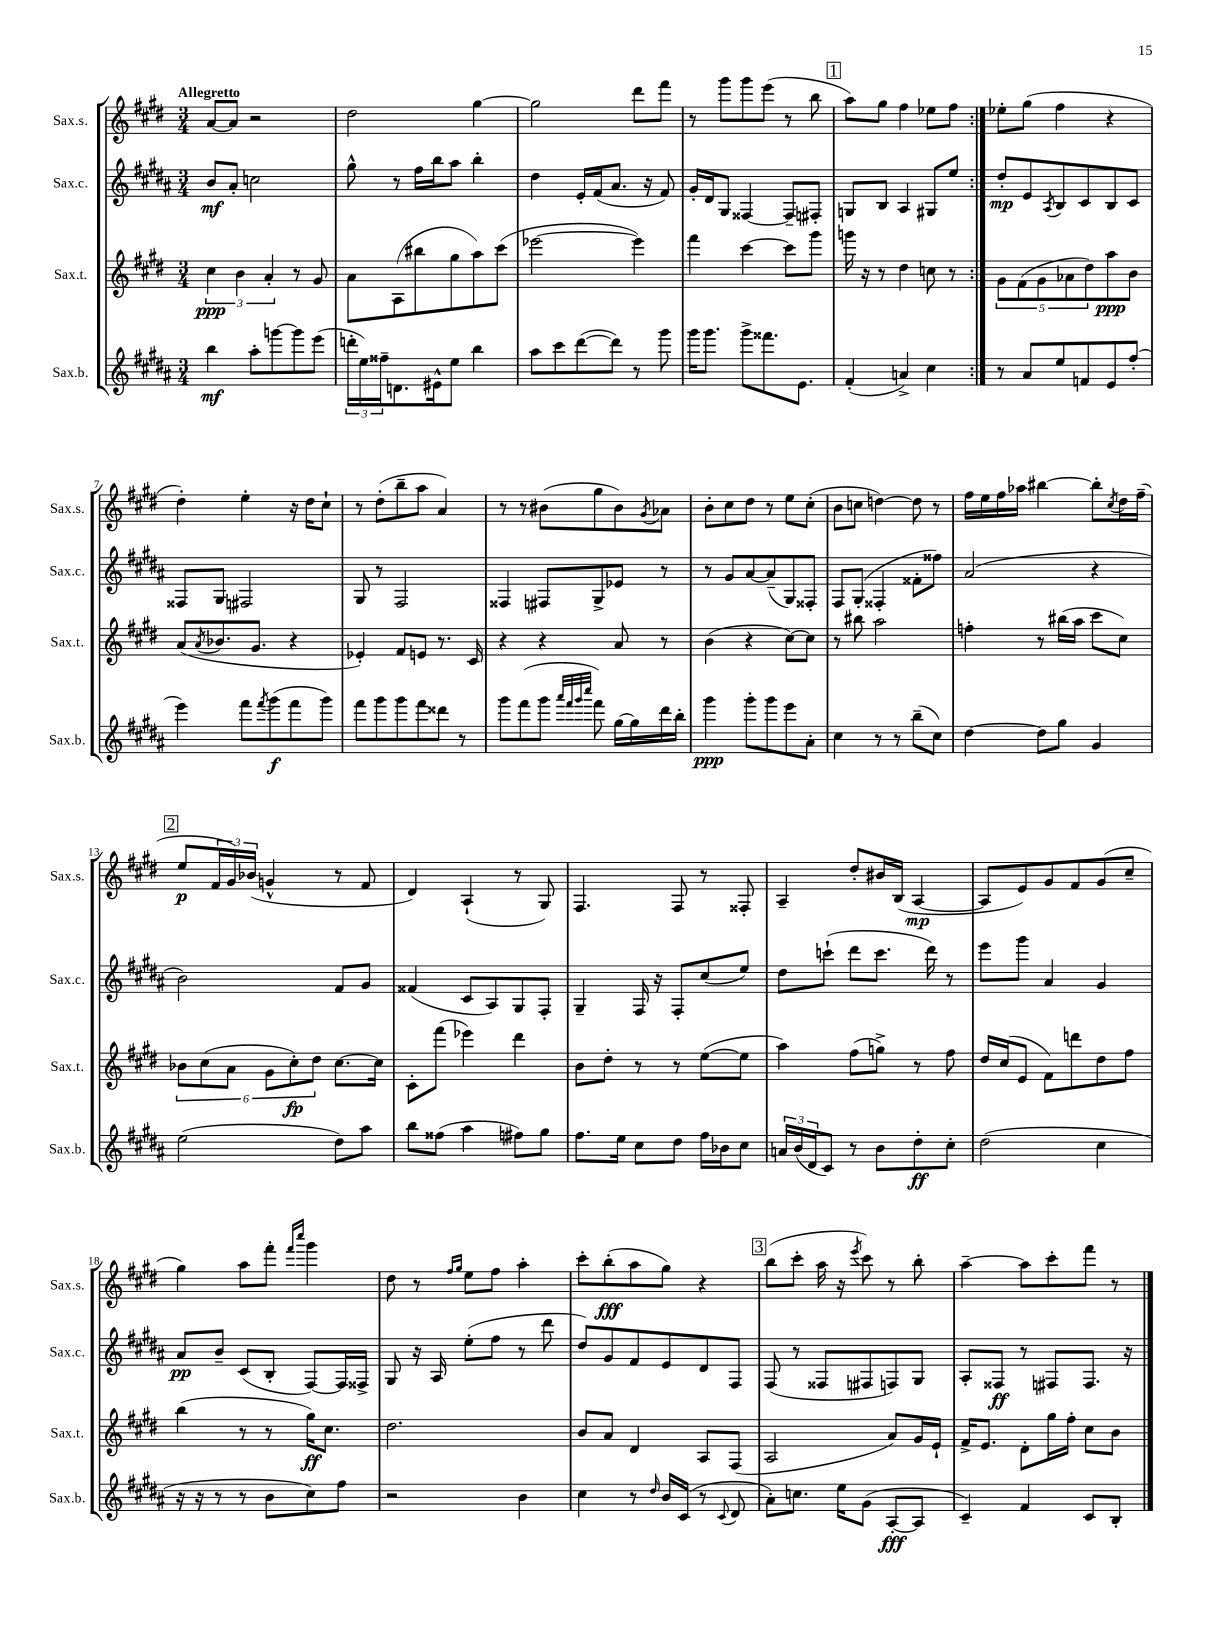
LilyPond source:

<<
\new StaffGroup <<
\new Staff = "s0" \with { instrumentName = "Sax.s." shortInstrumentName = "Sax.s." } {
    \clef treble \key e \major \numericTimeSignature \time 3/4 \tempo "Allegretto"
    \repeat volta 2 { a'8~ a'8 r2 |
    dis''2 gis''4~ |
    gis''2 dis'''8 fis'''8 |
    r8 gis'''8 gis'''8 e'''8( r8 b''8 |
    \mark \markup { \box "1" } a''8) gis''8 fis''4 ees''8 fis''8 | }
    ees''8-. gis''8( fis''4 r4 |
    dis''4-.) e''4-. r16 dis''16 cis''8-! |
    r8 dis''8-.( b''8-- a''8 a'4) |
    r8 r8 bis'8( gis''8 bis'8) \acciaccatura { gis'8 } aes'8 |
    b'8-. cis''8 dis''8 r8 e''8 cis''8-.( |
    b'8 c''8 d''4~) d''8 r8 |
    fis''16 e''16 fis''16 aes''16 bis''4~ bis''8-. \acciaccatura { cis''8 } dis''16 fis''16--( |
    \mark \markup { \box "2" } e''8\p \tuplet 3/2 { fis'16 gis'16) bes'16( } g'4-^ r8 fis'8 |
    dis'4) a4-!( r8 gis8) |
    fis4. fis8 r8 fisis8-. |
    a4-- dis''8-. bis'16 b16( a4~\mp |
    a8 e'8) gis'8 fis'8 gis'8( cis''8-- |
    gis''4) a''8 fis'''8-. \grace { fis'''16 cis''''16 } gis'''4 |
    dis''8 r8 \grace { fis''16 gis''16 } e''8 fis''8 a''4-. |
    cis'''8-. b''8-.\fff( a''8 gis''8) r4 |
    \mark \markup { \box "3" } b''8( cis'''8-. a''16 r16 \acciaccatura { e'''8 } cis'''8) r8 b''8-. |
    a''4~-- a''8 cis'''8-. fis'''8 r8 \bar "|." |
}
\new Staff = "s1" \with { instrumentName = "Sax.c." shortInstrumentName = "Sax.c." } {
    \clef treble \key b \major \numericTimeSignature \time 3/4
    \repeat volta 2 { b'8\mf ais'8-. c''2 |
    gis''8-^ r8 fis''16 b''16 ais''8 b''4-. |
    dis''4 e'16-. fis'16( ais'8. r16 fis'8) |
    gis'16-. dis'16 gis8 fisis4~ fisis8-- fis8-. |
    \mark \markup { \box "1" } g8 b8 ais4 gis8 e''8 | }
    dis''8-.\mp e'8 \acciaccatura { ais8 } b8 cis'8 b8 cis'8 |
    fisis8 gis8 fis2 |
    gis8 r8 fis2 |
    fisis4 fis8 gis8-> ees'8 r8 |
    r8 gis'8 ais'8~ ais'8--( gis8) fisis8-. |
    fis8 gis8-.( fisis4-. fisis'8-. fisis''8) |
    ais'2( r4 |
    \mark \markup { \box "2" } b'2) fis'8 gis'8 |
    fisis'4( cis'8 ais8) gis8 fis8-. |
    gis4-- fis16 r16 fis8-. cis''8( e''8) |
    dis''8 c'''8-!( dis'''8 c'''8. dis'''16) r8 |
    e'''8 gis'''8 ais'4 gis'4 |
    ais'8\pp b'8-- cis'8( b8-. fis8~) fis16 fisis16-> |
    gis8 r16 ais16 e''8-.( fis''8 r8 dis'''8 |
    dis''8) gis'8 fis'8 e'8 dis'8 fis8 |
    \mark \markup { \box "3" } fis8( r8 fisis8 fis8 f8) gis8 |
    ais8-. fisis8\ff r8 fis8 fis8. r16 \bar "|." |
}
\new Staff = "s2" \with { instrumentName = "Sax.t." shortInstrumentName = "Sax.t." } {
    \clef treble \key e \major \numericTimeSignature \time 3/4
    \repeat volta 2 { \tuplet 3/2 { cis''4\ppp b'4 a'4-. } r8 gis'8 |
    a'8 a8( bis''8 gis''8 a''8) cis'''8( |
    ees'''2~ ees'''4) |
    fis'''4 cis'''4~ cis'''8 gis'''8 |
    \mark \markup { \box "1" } g'''16 r16 r8 dis''4 c''8 r8 | }
    \tuplet 5/4 { gis'8 fis'8( gis'8 aes'8 dis''8) } a''8\ppp b'8 |
    a'8( \acciaccatura { a'8 } bes'8. gis'8. r4 |
    ees'4-.) fis'8 e'8 r8. cis'16 |
    r4 r4 a'8 r8 |
    b'4( r4 cis''8~) cis''8 |
    r8 bis''8 a''2 |
    f''4-. r8 bis''16( a''16 cis'''8 cis''8) |
    \mark \markup { \box "2" } \tuplet 6/4 { bes'8 cis''8( a'8 gis'8 cis''8-.\fp) dis''8 } cis''8.~ cis''16 |
    cis'8-. fis'''8( ees'''4) dis'''4 |
    b'8 dis''8-. r8 r8 e''8~( e''8 |
    a''4) fis''8( g''8->) r8 fis''8 |
    dis''16 cis''16( e'8 fis'8) d'''8 dis''8 fis''8 |
    b''4( r8 r8 gis''16\ff) cis''8. |
    dis''2. |
    b'8 a'8 dis'4 a8 fis8( |
    \mark \markup { \box "3" } a2 a'8) gis'16 e'16-! |
    fis'16-> e'8. dis'8-. gis''16 fis''16-. cis''8 b'8 \bar "|." |
}
\new Staff = "s3" \with { instrumentName = "Sax.b." shortInstrumentName = "Sax.b." } {
    \clef treble \key b \major \numericTimeSignature \time 3/4
    \repeat volta 2 { b''4\mf ais''8-. g'''8~ g'''8 e'''8( |
    \tuplet 3/2 { d'''16-. e''16) fisis''16-- } d'8. eis'16-^ e''8 b''4 |
    ais''8 cis'''8 dis'''8~( dis'''8) r8 gis'''8 |
    gis'''16 gis'''8. gis'''8-> fisis'''8. e'8. |
    \mark \markup { \box "1" } fis'4-.( a'4->) cis''4 | }
    r8 ais'8 e''8 f'8 e'8 fis''8-.( |
    e'''4) fis'''8 \acciaccatura { fis'''8 } gis'''8\f( fis'''8 gis'''8) |
    fis'''8 gis'''8 gis'''8 fis'''8 disis'''8 r8 |
    gis'''8 fis'''8( gis'''8 \grace { ais'''32 fis'''32 gis'''32 cis''''32 } fis'''8) gis''16~ gis''16 dis'''16 b''16-. |
    gis'''4\ppp gis'''8-. gis'''8 e'''8 ais'8-. |
    cis''4 r8 r8 b''8--( cis''8) |
    dis''4~ dis''8 gis''8 gis'4 |
    \mark \markup { \box "2" } e''2( dis''8) ais''8 |
    b''8 fisis''8( ais''4 fis''8) gis''8 |
    fis''8. e''16 cis''8 dis''8 fis''16 bes'16 cis''8 |
    \tuplet 3/2 { a'16 b'16( dis'16 } cis'8) r8 b'8 dis''8-.\ff cis''8-. |
    dis''2( cis''4 |
    r16 r16 r8 r8 b'8 cis''8) fis''8 |
    r2 b'4 |
    cis''4 r8 \grace { dis''16 } b'16 cis'16( r8 \appoggiatura { cis'8 } dis'8 |
    \mark \markup { \box "3" } ais'8-.) c''8. e''16 gis'8( ais8~-.\fff ais8 |
    cis'4--) fis'4 cis'8 b8-. \bar "|." |
}
>>
>>
